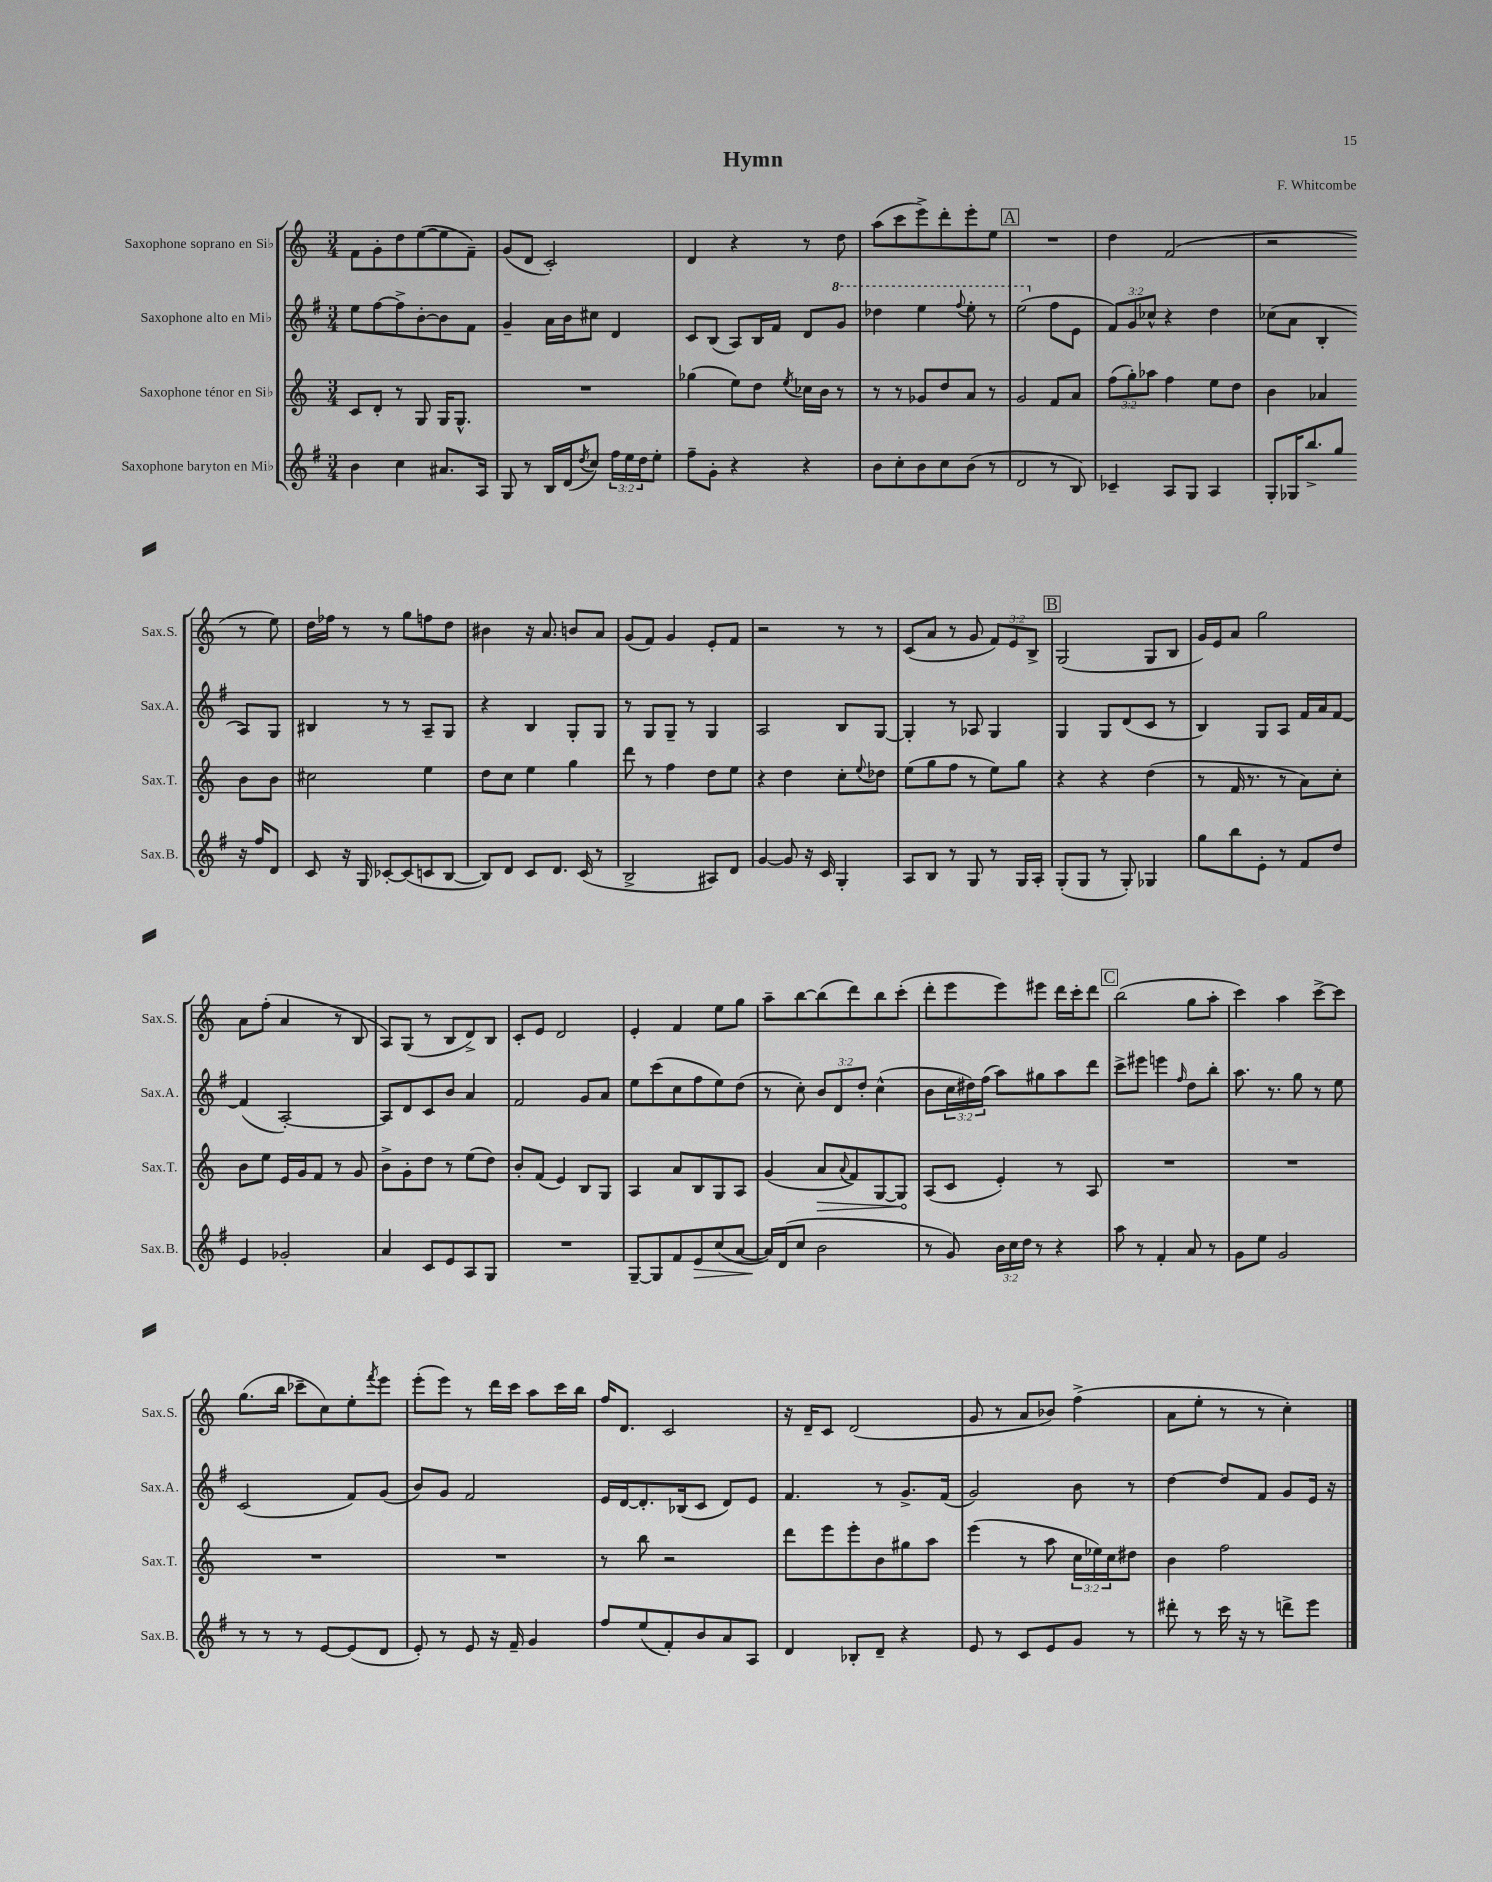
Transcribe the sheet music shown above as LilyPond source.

\header { title = "Hymn" composer = "F. Whitcombe" }
<<
\new StaffGroup <<
\new Staff = "s0" \with { instrumentName = "Saxophone soprano en Sib" shortInstrumentName = "Sax.S." } {
    \clef treble \key c \major \numericTimeSignature \time 3/4 \override Staff.TupletNumber.text = #tuplet-number::calc-fraction-text
    f'8 g'8-. d''8 e''8~( e''8 f'8--) |
    g'8( d'8 c'2-.) |
    d'4 r4 r8 d''8 |
    a''8( c'''8 e'''8->) d'''8-. e'''8-. e''8 |
    \mark \markup { \box "A" } R2. |
    d''4 f'2( |
    r2 r8 e''8) |
    d''16 fes''16 r8 r8 g''8 f''8 d''8 |
    bis'4 r16 a'8. b'8 a'8 |
    g'8( f'8) g'4 e'8-. f'8 |
    r2 r8 r8 |
    c'8( a'8 r8 g'8 \tuplet 3/2 { f'8) e'8 b8-> } |
    \mark \markup { \box "B" } g2( g8 b8 |
    g'16) e'16 a'8 g''2 |
    a'8 f''8-.( a'4 r8 b8 |
    a8) g8( r8 b8 d'8->) b8 |
    c'8-. e'8 d'2 |
    e'4-. f'4 e''8 g''8 |
    a''8-- b''8~ b''8( d'''8) b''8 c'''8-.( |
    d'''8-. e'''8 e'''8) eis'''8 d'''16 c'''16-. d'''8 |
    \mark \markup { \box "C" } b''2( g''8 a''8-. |
    c'''4) a''4 c'''8~-> c'''8 |
    g''8.( b''16 ces'''8-- c''8) e''8-. \acciaccatura { f'''8 } e'''8 |
    e'''8-.( e'''8) r8 d'''16 c'''16 a''8 c'''16 b''16 |
    f''16 d'8. c'2 |
    r16 d'16-- c'8 d'2( |
    g'8 r8 a'8 bes'8) f''4->( |
    a'8 e''8-. r8 r8 c''4-.) \bar "|." |
}
\new Staff = "s1" \with { instrumentName = "Saxophone alto en Mib" shortInstrumentName = "Sax.A." } {
    \clef treble \key g \major \numericTimeSignature \time 3/4 \override Staff.TupletNumber.text = #tuplet-number::calc-fraction-text
    e''8 fis''8~ fis''8-> b'8~-. b'8 fis'8 |
    g'4-- a'16 b'16 cis''8 d'4 |
    c'8 b8( a8) b16 fis'16 d'8 \ottava #1 g''8 |
    des'''4 e'''4 \appoggiatura { fis'''8 } e'''8-. r8 |
    \mark \markup { \box "A" } e'''2( \ottava #0 fis''8 e'8 |
    \tuplet 3/2 { fis'8) g'8 ces''8-^ } r4 d''4 |
    ces''8( a'8 b4-. a8) g8 |
    bis4 r8 r8 a8-- g8 |
    r4 b4 g8-. g8 |
    r8 g8 g8-- r8 g4 |
    a2 b8 g8~ |
    g4-. r8 aes8 g4 |
    \mark \markup { \box "B" } g4 g8 d'8( c'8 r8 |
    b4) g8 a8 fis'16 a'16 fis'8~ |
    fis'4( a2~-.) |
    a8 d'8 c'8 b'8 a'4 |
    fis'2 g'8 a'8 |
    e''8 c'''8( c''8 fis''8 e''8) d''8( |
    r8 c''8-.) \tuplet 3/2 { b'8 d'8 d''8-. } c''4-^( |
    b'8 \tuplet 3/2 { c''16 dis''16) fis''16( } a''8) gis''8 a''8 d'''8 |
    \mark \markup { \box "C" } c'''8-> eis'''8 e'''4 \grace { fis''16 } d''8 b''8-. |
    a''8. r8. g''8 r8 e''8 |
    c'2( fis'8) g'8( |
    b'8) g'8 fis'2 |
    e'16 d'16~ d'8.-. bes16( c'8 d'8) e'8 |
    fis'4. r8 g'8.-> fis'16( |
    g'2) b'8 r8 |
    d''4~ d''8 fis'8 g'8 e'16 r16 \bar "|." |
}
\new Staff = "s2" \with { instrumentName = "Saxophone ténor en Sib" shortInstrumentName = "Sax.T." } {
    \clef treble \key c \major \numericTimeSignature \time 3/4 \override Staff.TupletNumber.text = #tuplet-number::calc-fraction-text
    c'8 d'8-. r8 g8 g16 g8.-^ |
    R2. |
    ges''4( e''8) d''8 \acciaccatura { e''8 } ces''16 b'16 r8 |
    r8 r8 ges'8 d''8 a'8 r8 |
    \mark \markup { \box "A" } g'2 f'8 a'8 |
    \tuplet 3/2 { f''8( g''8-.) aes''8 } f''4 e''8 d''8 |
    b'4 aes'4 b'8 b'8 |
    cis''2 e''4 |
    d''8 c''8 e''4 g''4 |
    d'''8 r8 f''4 d''8 e''8 |
    r4 d''4 c''8-. \appoggiatura { e''8 } des''8 |
    e''8( g''8 f''8 r8 e''8) g''8 |
    \mark \markup { \box "B" } r4 r4 d''4( |
    r8 f'16 r8. r8 a'8) c''8-. |
    b'8 e''8 e'16 g'16 f'8 r8 g'8 |
    b'8-> g'8-. d''8 r8 e''8( d''8) |
    b'8-. f'8( e'4) b8 g8 |
    a4 a'8 b8 g8 a8 |
    g'4( \once \override Hairpin.circled-tip = ##t a'8\> \appoggiatura { a'8 } f'8) g8~ g8\! |
    a8( c'8 e'4-.) r8 a8 |
    \mark \markup { \box "C" } R2. |
    R2. |
    R2. |
    R2. |
    r8 b''8 r2 |
    d'''8 e'''8 e'''8-. b'8 gis''8 a''8 |
    e'''4( r8 a''8 \tuplet 3/2 { c''16 ees''16) c''16 } dis''8 |
    b'4 f''2 \bar "|." |
}
\new Staff = "s3" \with { instrumentName = "Saxophone baryton en Mib" shortInstrumentName = "Sax.B." } {
    \clef treble \key g \major \numericTimeSignature \time 3/4 \override Staff.TupletNumber.text = #tuplet-number::calc-fraction-text
    b'4 c''4 ais'8. a16 |
    g8 r8 b16 d'16( \acciaccatura { d''8 } c''8) \tuplet 3/2 { fis''16 e''16 d''16 } e''8-. |
    fis''8-- g'8-. r4 r4 |
    b'8 c''8-. b'8 c''8 b'8( r8 |
    \mark \markup { \box "A" } d'2 r8 b8) |
    ces'4-- a8 g8 a4 |
    g8-. ges16 b''8.-> g''8 r16 fis''16 d'8 |
    c'8 r16 g16 ces'8~-. ces'8( c'8 b8~ |
    b8) d'8 c'8 d'8. c'16( r8 |
    b2-> ais8) d'8 |
    g'4~ g'8 r16 c'16 g4-. |
    a8 b8 r8 g8 r8 g16 a16-. |
    \mark \markup { \box "B" } g8-.( g8 r8 g8-.) ges4 |
    g''8 b''8 e'8-. r8 fis'8 d''8 |
    e'4 ges'2-. |
    a'4 c'8 e'8 a8 g8 |
    R2. |
    g8~-- g8 fis'8 e'8\> c''8( a'8~ |
    a'16\!) d'16( c''8 b'2 |
    r8 g'8) \tuplet 3/2 { b'16 c''16 d''16 } r8 r4 |
    \mark \markup { \box "C" } a''8 r8 fis'4-. a'8 r8 |
    g'8 e''8 g'2 |
    r8 r8 r8 e'8~ e'8( d'8 |
    e'8-.) r8 e'8 r16 fis'16-- g'4 |
    fis''8 e''8( fis'8-.) b'8 a'8 a8 |
    d'4 bes8-. d'8-- r4 |
    e'8 r8 c'8 e'8 g'8 r8 |
    dis'''8-. r8 c'''16 r16 r8 d'''8-> e'''8 \bar "|." |
}
>>
>>
\layout { \context { \Score \remove "Bar_number_engraver" } }
